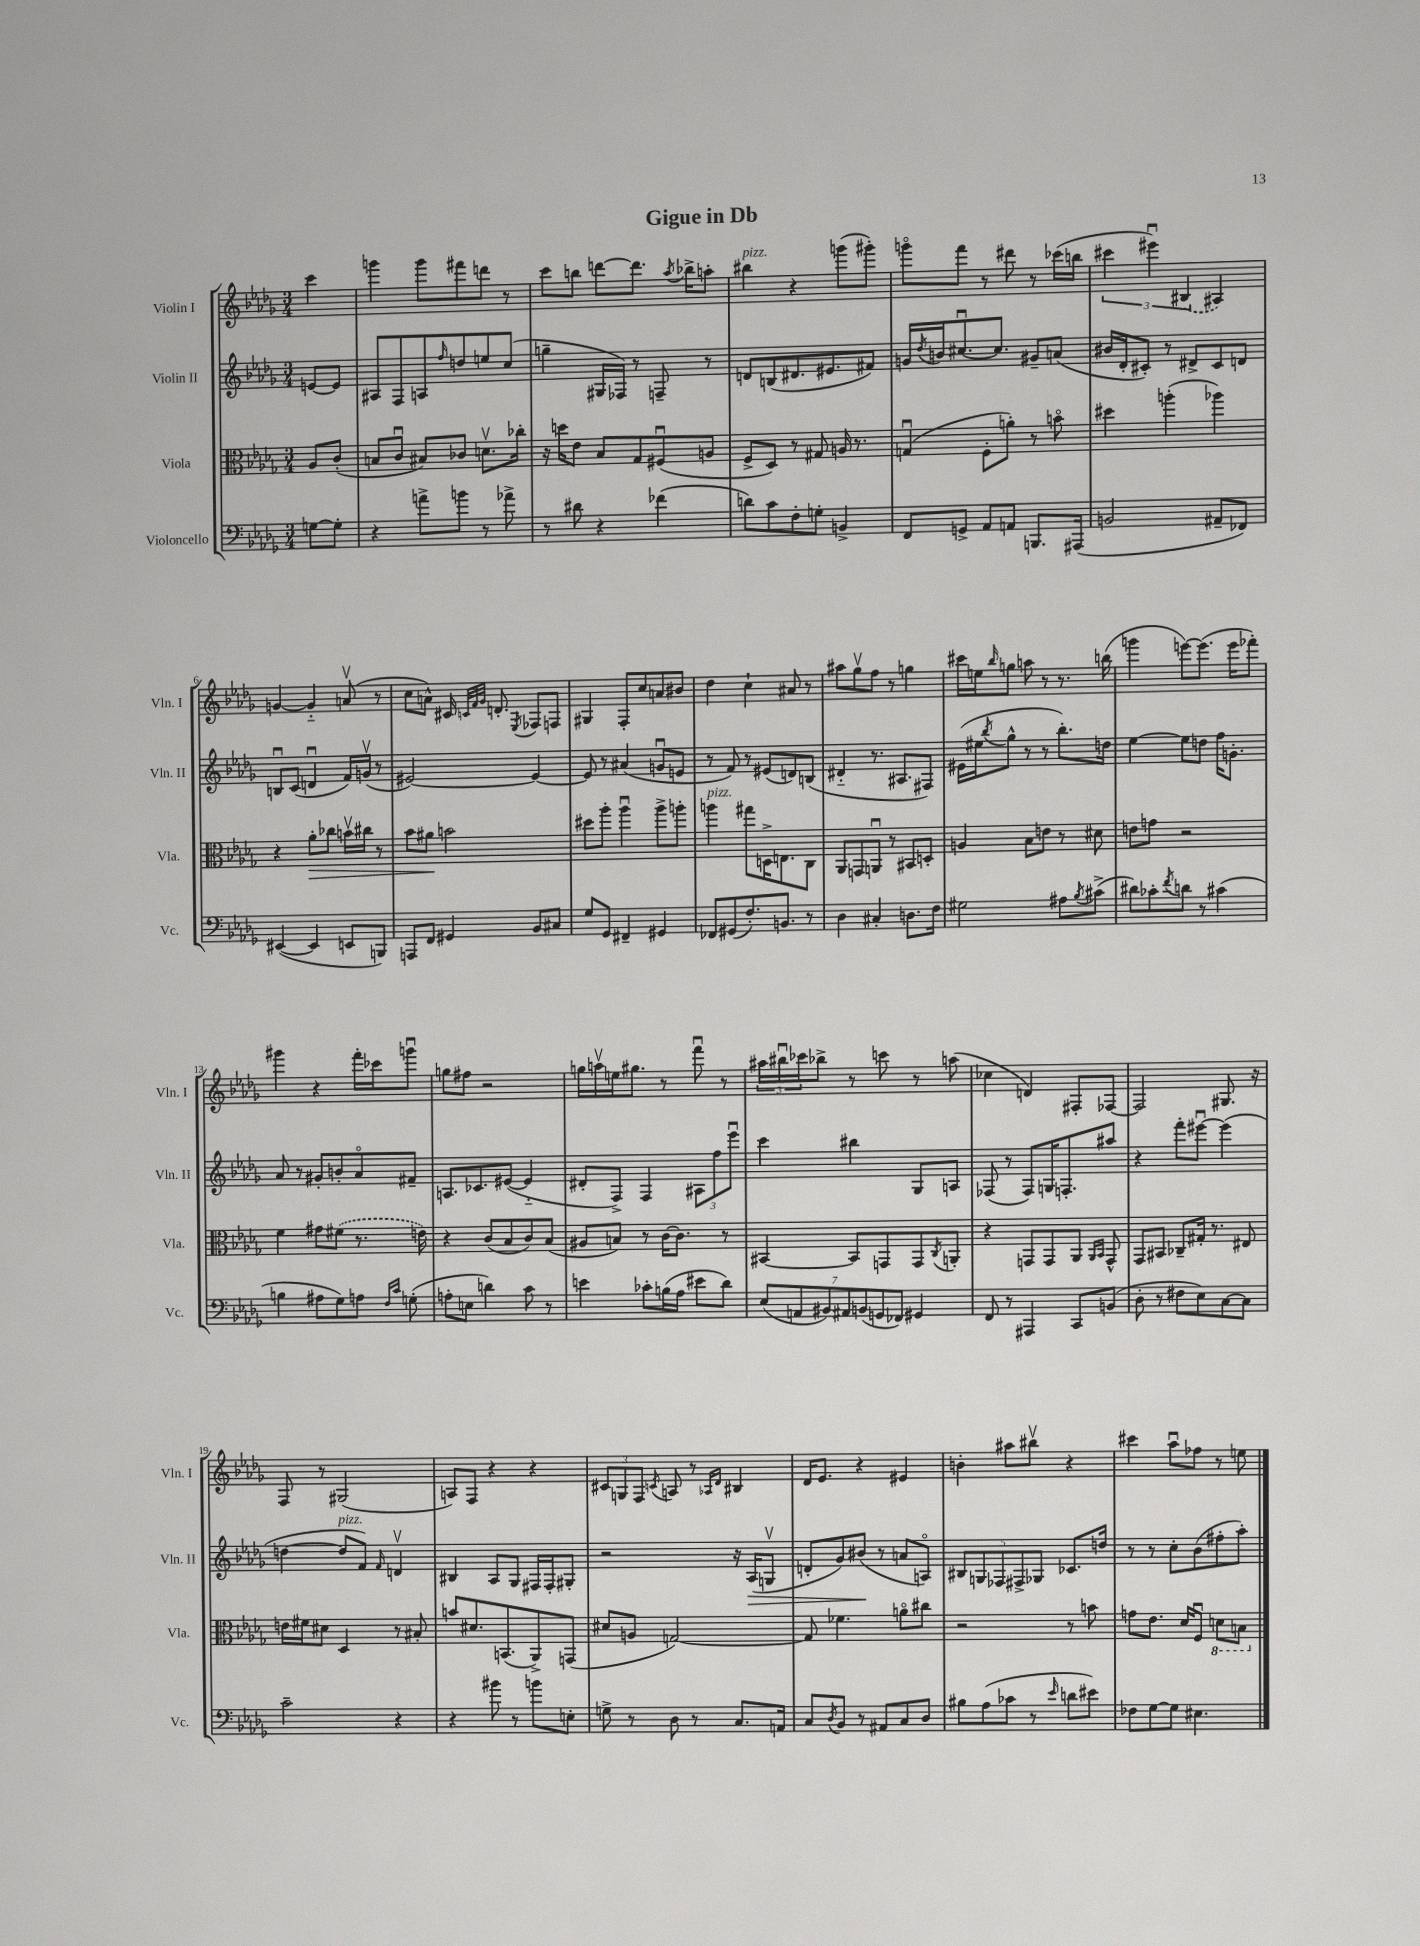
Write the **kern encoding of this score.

**kern	**kern	**dynam	**kern	**dynam	**kern
*part4	*part3	*part3	*part2	*part2	*part1
*staff4	*staff3	*staff3	*staff2	*staff2	*staff1
*I"Violoncello	*I"Viola	*	*I"Violin II	*	*I"Violin I
*I'Vc.	*I'Vla.	*	*I'Vln. II	*	*I'Vln. I
*clefF4	*clefC3	*	*clefG2	*	*clefG2
*k[b-e-a-d-g-]	*k[b-e-a-d-g-]	*	*k[b-e-a-d-g-]	*	*k[b-e-a-d-g-]
*M3/4	*M3/4	*	*M3/4	*	*M3/4
=	=	=	=	=	=
[8Gn\L	8A-/L	.	[8en/L	.	4ccc\
8G'\J]	(8c'/J	.	8e/J]	.	.
=1	=1	=1	=1	=1	=1
4r	8Bn/L	.	8A#X/L	.	4gggn\
.	8cu/J	.	8F/	.	.
8an^\L	8B#X/L)	.	8An/	.	8ggg\L
.	.	.	16qqff/	.	.
8bn\J	8c-X/J	.	8ddn/	.	8fff#X\
8r	8.dnv\L	.	8een/	.	8dddn\J
8a-X^\	.	.	(8cc/J	.	8r
.	16cc-X'\Jk	.	.	.	.
=2	=2	=2	=2	=2	=2
8r	16r	.	4ggn~\	.	8ccc\L
.	16ddn\KL	.	.	.	.
8d#X\	8e-\J	.	.	.	8bbn\J
4r	8B-/L	.	16G#X/LL	.	[8dddn\L
.	.	.	16F-X/JJ)	.	.
.	8G-/	.	8r	.	8.ddd\J]
(4f-X\	(8F#Xu/	.	8Fn~/	.	.
.	.	.	.	.	8qaa-/
.	.	.	.	.	16bb-X^\KL
.	8An/J	.	8r	.	8aan'\J
=3	=3	=3	=3	=3	=3
!	!	!	!	!	!LO:TX:a:i:t=pizz.
8dn\L)	8F^/L	.	8dn/L	.	4bb#X\
8c\	8D-/J)	.	(8Bn/	.	.
8F'\	8r	.	8.d#X/	.	4r
8Gn'\J	8G#X/	.	.	.	.
.	.	.	8.e#X/	.	.
4BBn^/	16An/	.	.	.	(8gggn\L
.	8.r	.	.	.	.
.	.	.	8f#X/J)	.	8ggg#X'\J)
=4	=4	=4	=4	=4	=4
8FF/L	(4Gnu/	.	16gn/LL	.	8gggn\L
.	.	.	8qdd-/	.	.
.	.	.	16bn/J	.	.
8GGn^/J	.	.	[8.cc#Xu/	.	8fff\J
8AA-/L	8F'\L	.	.	.	8r
.	.	.	8.cc#/J]	.	.
8AAn/J	8an'\J)	.	.	.	8ddd#X\
8.BBBn/L	8r	.	8g#X~/L	.	8r
.	8bn\	.	(8an/J	.	(16ccc-X\LL
(16AAA#X/Jk	.	.	.	.	16bbn\JJ
=5	=5	=5	=5	=5	=5
2BBn/	4dd#X\	.	16b#X/LL	.	6ccc#X\
.	.	.	16d-'/J	.	.
.	.	.	8c#X'/J)	.	.
.	.	.	.	.	6eee#Xu\)
.	(4aan'\	.	8r	.	.
.	.	.	.	.	(6B#X/
.	.	.	8d#X^/L	.	.
8AA#X~/L	4aa-X\)	.	8c#/	.	4A#X/)
8FF-X/J)	.	.	8dn/J	.	.
!!LO:LB:g=z
=6	=6	=6	=6	=6	=6
([4EE#X/	4r	.	8Bnu/L	.	[4gn/
.	.	.	(8c/J	.	.
!	!	!LO:HP:b	!	!	!
4EE#/]	8a-'\L	>	4dnu/	.	4g/]
.	8cc-X\J	.	.	.	.
8EEn/L	16bnv\LL	.	16f/LL)	.	(8anv/
.	16cc#X\JJ	.	(16gnv/JJ	.	.
8BBBn/J)	8r	.	8r	.	8r
=7	=7	=7	=7	=7	=7
8AAAn/L	8b-\L	.	[2e#X/)	.	8cc\L
8FF/J	8a#X\J	.	.	.	8an^^\J)
4GG#X/	2bn\	]	.	.	16c#X/
.	.	.	.	.	32qqcn/LLL
.	.	.	.	.	32qqf/
.	.	.	.	.	32qqg-/JJJ
.	.	.	.	.	8.dn'/
.	.	.	.	.	8qE-/
8BB-/L	.	.	4e#/_	.	8F-X/L
8C#X/J	.	.	.	.	8Fn/J
=8	=8	=8	=8	=8	=8
8G-/L	8dd#X\L	.	8e#/]	.	4G#X/
8GG-/J	8aa-'\J	.	8r	.	.
4FF#X~/	4aa-u\	.	(4a#X/	.	8F'/L
.	.	.	.	.	8cc/
4GG#X/	8aa-^\L	.	8gnu/L	.	8an/
.	8aan'\J	.	8en/J	.	8b#X/J
=9	=9	=9	=9	=9	=9
!	!LO:TX:a:i:t=pizz.	!	!	!	!
8FF-X/L	4aan\	.	8r	.	4dd-\
(8GG#X/	.	.	8f/)	.	.
8.F'/)	8gg#X\L	.	8r	.	4cc`\
.	16Dn^\K	.	(8e#X/L	.	.
8.BBn/J	8.En\	.	.	.	.
.	.	.	8dn/)	.	8a#X/
8r	8C\J	.	(8Bn/J	.	8r
=10	=10	=10	=10	=10	=10
4D-\	8AA-/L	.	4d#X/	.	8aa#X\L
.	8GGn/	.	.	.	8gg-v\
4C#X'/	8AAnu/J	.	8.r	.	8ff\J
.	8r	.	.	.	8r
.	.	.	8.A#X/L	.	.
8.Dn\L	8BB#X/L	.	.	.	4ggn\
.	8Dn'/J	.	8F#X/J)	.	.
16F\Jk	.	.	.	.	.
=11	=11	=11	=11	=11	=11
2G#X\	4An/	.	(16e#X\LL	.	16ccc#X\LL
.	.	.	16ee#X\J	.	16een\J
.	.	.	8qbb-/	.	16qqbb-/
.	.	.	8gg-^^\J	.	8ggn\J
.	8B-\L	.	8r	.	8aan\
.	8en\J	.	8r	.	8r
8A#X\L	8r	.	8.bb-'\L)	.	8.r
8qB-/	.	.	.	.	.
(8c#X^\J	8d#X\	.	.	.	.
.	.	.	16ddn\Jk	.	(16bbn\
=12	=12	=12	=12	=12	=12
8d#X\L)	8en\L	.	[4ee-\	.	4gggn\
8c-X'\	8gn\J	.	.	.	.
8qf/	.	.	.	.	.
8dn\J	2r	.	8ee-\L]	.	[8eeen\L)
8r	.	.	8ddn\J	.	(8.eee\J]
(4c#X\	.	.	16ff\KL	.	.
.	.	.	8.gn'\J	.	16eee\KL
.	.	.	.	.	8fff-X'\J)
!!LO:LB:g=z
=13	=13	=13	=13	=13	=13
4Bn\	4f\	.	8a-/	.	4ggg#X\
.	.	.	8r	.	.
8A#X\L	8g#X\L	.	8g#X'/L	.	4r
8G-\)	(8f#X\J	.	8bn'/	.	.
8An\J	8.r	.	8a-/	.	16fff'\LL
.	.	.	.	.	16ccc-X\J
16qqF/LL	.	.	.	.	.
16qqc/JJ	.	.	.	.	.
(8Gn'\	.	.	8f#X~/J	.	8gggnu\J
.	16en\)	.	.	.	.
=14	=14	=14	=14	=14	=14
8An'\L	4r	.	8.An/L	.	8ggn\L
8En\J	.	.	.	.	8ff#X\J
.	.	.	8.c-X/	.	.
4dn\)	(8c/L	.	.	.	2r
.	8B-/	.	([8e#X/J	.	.
8c\	8c/)	.	4e#/]	.	.
8r	(8B-/J	.	.	.	.
=15	=15	=15	=15	=15	=15
4en\	8A#X/L	.	8d#X'/L	.	16ggn\LL
.	.	.	.	.	16aanv\
.	8Bn/J)	.	8F^/J)	.	16een\J
.	.	.	.	.	8.gg#X\J
8c-X'\L	8r	.	4F/	.	.
(16Bn\L	[16c\KL	.	.	.	8r
16A-\JJ	8.c\J]	.	.	.	.
8e#X\L	.	.	12A#X\L	.	8fffu\
.	.	.	12ff\	.	.
8d-\J)	8r	.	.	.	8r
.	.	.	12eee-u\J	.	.
=16	=16	=16	=16	=16	=16
(14E-/L	[4BB#X/	.	4ccc\	.	24aa#X\LL
.	.	.	.	.	24bb#Xu\
14AAn/	.	.	.	.	.
.	.	.	.	.	24ccc-X\J
.	.	.	.	.	8bb-X^\J
14BB#X/)	.	.	.	.	.
14AA#X/	.	.	.	.	.
.	8BB#/L]	.	4bb#X\	.	8r
(14BBn/	.	.	.	.	.
14GGn/	.	.	.	.	.
.	8GGn/	.	.	.	8cccn\
14FF-X/J)	.	.	.	.	.
4GG#X/	8GG/	.	8G-/L	.	8r
.	8qC/	.	.	.	.
.	8AAn'/J	.	8An/J	.	(8aan\
=17	=17	=17	=17	=17	=17
8FF/	4r	.	(8F-X/	.	4cc-X\
8r	.	.	8r	.	.
4AAA#X/	8GGn/L	.	8F-/L)	.	4dn/)
.	8GG/	.	16Gn/K	.	.
.	.	.	8.Fn'/	.	.
8CC/L	8AA-/J	.	.	.	8F#X'/L
.	16qqAA-/LL	.	.	.	.
.	16qqBB-/JJ	.	.	.	.
(8BBn/J	8GG^^/	.	8aa#X/J	.	[8F-X/J
=18	=18	=18	=18	=18	=18
8D-'\	8GG-/L	.	4r	.	2F-/]
8r	8BB#X/J	.	.	.	.
8F#X\L	8C-X~/L	.	8fff'\L	.	.
8E-\)	16G#X'/Jk	.	[8eee#Xu\J	.	.
.	8.r	.	.	.	.
[8C\	.	.	(4eee#\]	.	8.G#X/
8C\J]	8E#X/	.	.	.	.
.	.	.	.	.	16r
!!LO:LB:g=z
=19	=19	=19	=19	=19	=19
2c~\	16en\LL	.	[4ddn\	.	8F/
.	16f#X\J	.	.	.	.
.	8d#X\J	.	.	.	8r
!	!	!	!LO:TX:a:i:t=pizz.	!	!
.	4D-/	.	8dd/L]	.	(2G#X/
.	.	.	8f/J)	.	.
.	.	.	16qqf/	.	.
4r	8r	.	4dnv/	.	.
.	8B#X'/	.	.	.	.
=20	=20	=20	=20	=20	=20
4r	8bn/L	.	4B#X/	.	8An/L)
.	8.d#X/	.	.	.	8F/J
8b#X\	.	.	8A-/L	.	4r
.	(8.BBn/	.	.	.	.
8r	.	.	8G-/J	.	.
8bn\L	8AA-^/)	.	16F#X/LL	.	4r
.	.	.	16F#'/J	.	.
8En'\J	(8GGn/J	.	8G#X'/J	.	.
=21	=21	=21	=21	=21	=21
8Gn^\	8d#X/L	.	2r	.	12c#X/L
.	.	.	.	.	12Gn/
8r	8An/J	.	.	.	.
.	.	.	.	.	12F/J
.	.	.	.	.	8qcn/
8D-\	[2Gn/)	.	.	.	8An/
8r	.	.	.	.	8r
.	.	.	.	.	16qqA-X/LL
.	.	.	.	.	16qqd-/JJ
8.C/L	.	.	16r	.	4B#X/
!	!	!	!	!LO:HP:b	!
.	.	.	(16A-/KL	>	.
.	.	.	8Gnv/J	.	.
16AAn/Jk	.	.	.	.	.
=22	=22	=22	=22	=22	=22
8C/L	8G/]	.	8dn'/L	.	16d-/KL
.	.	.	.	.	8.e-/J
8qD-/	.	.	.	.	.
8BB-/J	4.f-X\	.	8g-/)	.	.
8r	.	.	(8b#X/J	.	4r
8AA#X/L	.	.	8r	]	.
8C/	8an\L	.	8an/L	.	4e#X/
8D-/J	8cc#X\J	.	8An/J)	.	.
=23	=23	=23	=23	=23	=23
8B#X\L	2r	.	10B#X/L	.	4bn'\
.	.	.	10Gn/	.	.
(8A-\	.	.	.	.	.
.	.	.	10F-X/	.	.
8c-X\J	.	.	.	.	8aa#X\L
.	.	.	10F#X^/	.	.
8r	.	.	.	.	8bb#Xv\J
.	.	.	10G-X/J	.	.
16qqe-/	.	.	.	.	.
8dn\L	8r	.	8.c-X/L	.	4r
8e#X\J)	8bn\	.	.	.	.
.	.	.	16ddn/Jk	.	.
=24	=24	=24	=24	=24	=24
8F-X\L	8gn\L	.	8r	.	4ccc#X\
[8G-\	8.e-\J	.	8r	.	.
8G-\J]	.	.	8cc'\L	.	8aa-u\L
.	16d-/KL	.	.	.	.
4.E#X\	8Fu/J	.	(8b-\	.	8ff-X\J
*	*8ba	*	*	*	*
.	8Dn\L	.	8ff#X'\	.	8r
.	8BBn\J	.	8aa-'\J)	.	8een\
*	*X8ba	*	*	*	*
==	==	==	==	==	==
*-	*-	*-	*-	*-	*-
